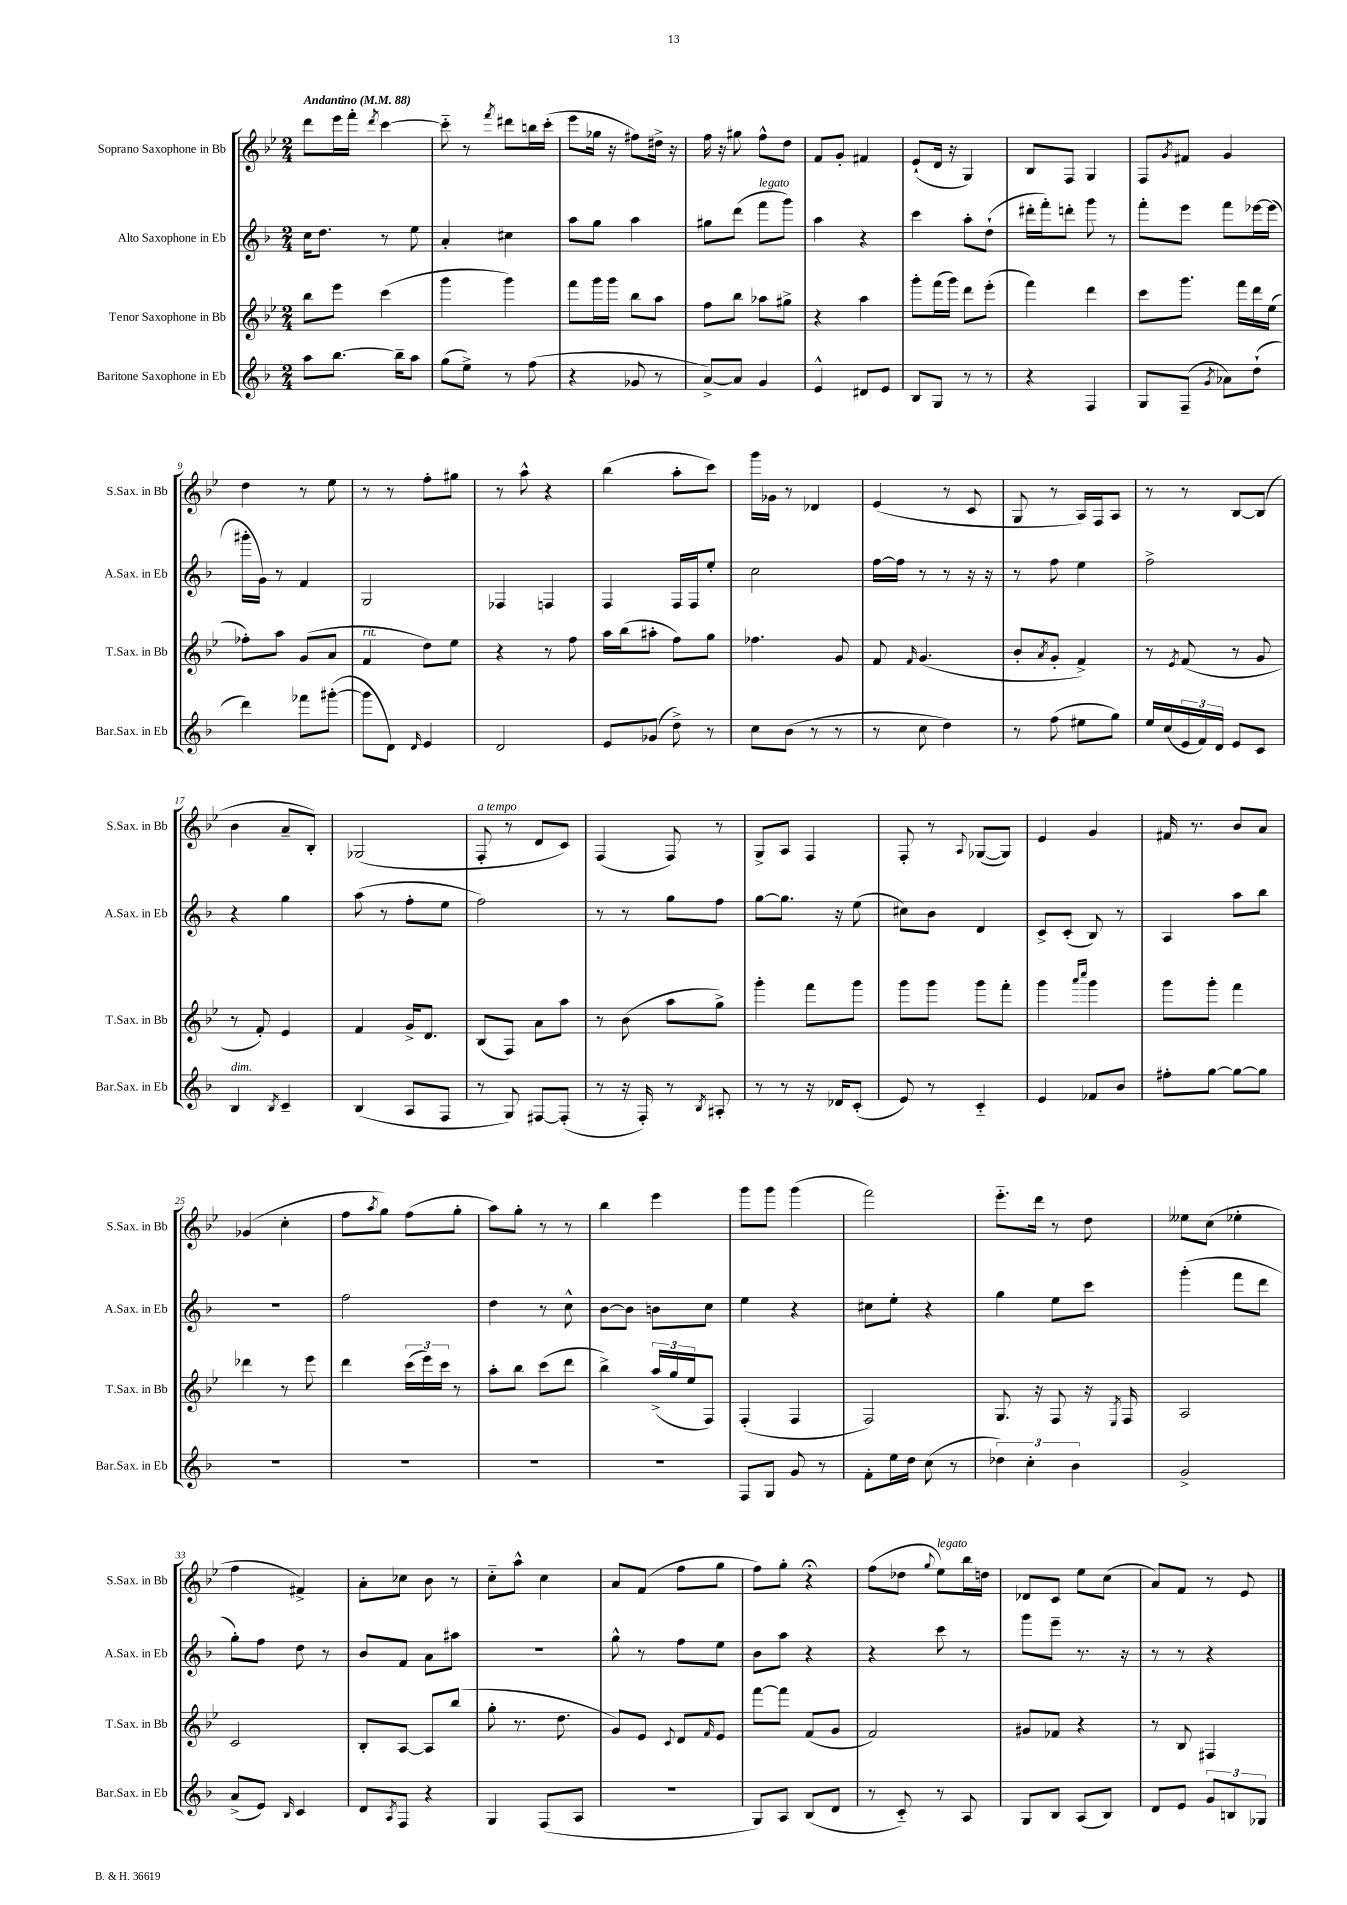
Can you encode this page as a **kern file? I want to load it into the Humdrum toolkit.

**kern	**kern	**kern	**kern
*staff4	*staff3	*staff2	*staff1
*clefG2	*clefG2	*clefG2	*clefG2
*k[b-]	*k[b-e-]	*k[b-]	*k[b-e-]
*M2/4	*M2/4	*M2/4	*M2/4
*MM88	*MM88	*MM88	*MM88
8aa\L	8bb-\L	16cc\LK	8ddd\L
.	.	8.dd\J	.
[8.bb-\J	8eee-\J	.	16eee-\L
.	.	.	16fff'\JJ
.	.	.	8qddd/
.	(4ccc\	8r	[4ccc\
16bb-~\]LK	.	.	.
8aa\J	.	8ee\	.
=	=	=	=
(8gg\L	4ggg\	4a'/	8ccc'~\]
8ee^\J)	.	.	8r
.	.	.	8qfff/
8r	4ggg\)	4cc#\	8ddd#\L
(8ff\	.	.	16bb\L
.	.	.	(16ccc'\JJ
=	=	=	=
4r	8fff\L	8aa\L	8eee-\L
.	16ggg\L	8gg\J	16gg-\Jk
.	16ggg\JJ	.	16r
8g-/	8bb-\L	4aa\	8ff#\L)
8r	8aa\J	.	16dd#^\Jk
.	.	.	16r
=	=	=	=
[8a^/L)	8ff\L	8gg#\L	16ff\
.	.	.	16r
8a/]J	8bb-\J	(8ddd\J	8gg#\
4g/	8aa-\L	8fff\L	8ff^^\L
.	8gg#^\J	8ggg\J)	8dd\J
=	=	=	=
4e^^/	4r	4aa\	8f/L
.	.	.	8g'/J
8d#/L	4aa\	4r	4f#/
8e/J	.	.	.
=	=	=	=
8B-/L	8ggg'\L	4ccc\	(8e-`/L
8G/J	(16fff\L	.	16d/Jk
.	16ggg\JJ)	.	16r
8r	8ddd\L	8aa'\L	4G/)
8r	(8eee-'\J	(8dd`\J	.
=	=	=	=
4r	4fff\)	16ddd#'\LL	8B-/L
.	.	16fff'\J)	.
.	.	8ddd'\J	8F/J
4F/	4ddd\	8ggg\	4G/
.	.	8r	.
=	=	=	=
8G/L	8ccc\L	8fff'\L	8F/L
.	.	.	8qg/
(8F~/J	8.ggg\J	8eee\J	8f#/J
8qg/	.	.	.
8a-\L)	.	8fff\L	4g/
.	16fff\LL	.	.
(8dd`\J	16ddd\	[16eee-\L	.
.	(16ee-\JJ	(16eee-\]JJ	.
=	=	=	=
4ddd\)	8ff-'\L)	16ggg#'\LL	4dd\
.	.	16g\JJ)	.
.	8aa\J	8r	.
8fff-\L	(8g/L	4f/	8r
([8ggg#'\J	8a/J	.	8ee-\
=	=	=	=
8ggg#\]L	4f/	2G/	8r
8d\J)	.	.	8r
16qqd/	.	.	.
4e/	8dd\L)	.	8ff'\L
.	8ee-\J	.	8gg#\J
=	=	=	=
2d/	4r	4F-/	8r
.	.	.	8aa^^\
.	8r	4F/	4r
.	8ff\	.	.
=	=	=	=
8e/L	16aa\LL	4F/	(4bb-\
.	(16bb-\J	.	.
(8g-/J	8aa#'\J	.	.
8dd^\)	8ff\L)	16F/LL	8aa'\L
.	.	16F/J	.
8r	8gg\J	8ee'/J	8ccc\J)
=	=	=	=
8cc\L	4.ff-\	2cc\	16ggg\LL
.	.	.	16g-\JJ
(8b-\J	.	.	8r
8r	.	.	4d-/
8r	8g/	.	.
=	=	=	=
8r	8f/	[16ff\LL	(4e-/
.	.	16ff\]JJ	.
.	16qqf/	.	.
8cc\	(4.g/	8r	.
4dd\)	.	8r	8r
.	.	16r	8c/
.	.	16r	.
=	=	=	=
8r	8b-'/L	8r	8G/
.	8qa/	.	.
(8ff\	8g'/J	8ff\	8r
8ee#\L	4f^/)	4ee\	16A/LL)
.	.	.	16F/J
8gg\J)	.	.	8A/J
=	=	=	=
16ee/LL	8r	2ff^\	8r
(16cc/	.	.	.
.	8qe-/	.	.
24e/	(8f/	.	8r
24f/)	.	.	.
24d/JJ	.	.	.
8e/L	8r	.	[8B-/L
8c/J	8g/	.	(8B-/]J
=	=	=	=
4B-/	8r	4r	4b-\
.	8f'/)	.	.
8qB-/	.	.	.
4c~/	4e-/	4gg\	8a~/L
.	.	.	8B-'/J)
=	=	=	=
(4B-/	4f/	(8aa\	(2G-/
.	.	8r	.
8A/L	16g^/LK	8ff'\L	.
.	8.d/J	.	.
8F/J	.	8ee\J	.
=	=	=	=
8r	(8B-/L	2ff\)	8F'/
8G/)	8F/J)	.	8r
[8F#/L	8a\L	.	8d/L
(8F#'/]J	8aa\J	.	8c/J)
=	=	=	=
8r	8r	8r	(4F/
16r	(8b-\	8r	.
16F'/)	.	.	.
8r	8aa\L	8gg\L	8F/)
8qB-/	.	.	.
8A#'/	8gg^\J)	8ff\J	8r
=	=	=	=
8r	4ggg'\	[8gg\L	8G^/L
8r	.	8.gg\]J	8A/J
16r	8fff\L	.	4F/
16d-/LK	.	16r	.
(8c'/J	8ggg\J	(8ee\	.
=	=	=	=
8e/)	8ggg\L	8cc#\L)	8F'/
8r	8ggg\J	8b-\J	8r
.	.	.	8qqA/
4c'~/	8ggg\L	4d/	([8G-/L
.	8fff'\J	.	8G-/]J)
=	=	=	=
4e/	4ggg\	8c^/L	4e-/
.	.	(8c'/J	.
.	16qqaaa/LL	.	.
.	16qqcccc/JJ	.	.
8f-/L	4ggg\	8B-/)	4g/
8b-/J	.	8r	.
=	=	=	=
8ff#'\L	8ggg\L	4A/	16f#/
.	.	.	8.r
[8gg\J	8ggg'\J	.	.
8gg\_L	4fff\	8aa\L	8b-/L
8gg\]J	.	8bb-\J	8a/J
=	=	=	=
2r	4ddd-\	2r	(4g-/
.	8r	.	4cc'\
.	8eee-\	.	.
=	=	=	=
2r	4ddd\	2ff\	8ff\L
.	.	.	8qaa/
.	.	.	8gg\J)
.	(24ccc\LL	.	(8ff\L
.	24eee-\)	.	.
.	24ccc\JJ	.	.
.	8r	.	8gg'\J
=	=	=	=
2r	8aa'\L	4dd\	8aa\L)
.	8bb-\J	.	8gg'\J
.	(8ccc\L	8r	8r
.	8ddd\J	8cc^^\	8r
=	=	=	=
2r	4bb-^\)	[8b-\L	4bb-\
.	.	8b-\]J	.
.	(24aa^/LL	8b\L	4eee-\
.	24gg/	.	.
.	24ee-/J	.	.
.	8F/J)	8cc\J	.
=	=	=	=
8F/L	(4F'/	4ee\	8ggg\L
8G/J	.	.	8ggg\J
8g/	4F/	4r	(4ggg\
8r	.	.	.
=	=	=	=
8f'\L	2F/)	8cc#\L	2fff\)
16ee\L	.	8ee'\J	.
16dd\JJ	.	.	.
(8cc\	.	4r	.
8r	.	.	.
=	=	=	=
6dd-\)	8.G/	4gg\	8.eee-'~\L
6cc'\	.	.	.
.	16r	.	16ddd\Jk
.	8F/	8ee\L	8r
6b-\	.	.	.
.	16r	8ccc\J	8dd\
.	8qE-/	.	.
.	16F/	.	.
=	=	=	=
2g^/	2A/	(4ggg'\	8ee--\L
.	.	.	(8cc\J
.	.	8fff\L	4ee-'\
.	.	8ddd\J	.
=	=	=	=
(8a^/L	2c/	8gg'\L)	4ff\
8e/J)	.	8ff\J	.
16qqB-/	.	.	.
4c/	.	8dd\	4f#^/)
.	.	8r	.
=	=	=	=
8d/L	8B-'/L	8b-/L	8a'\L
8qA/	.	.	.
8F/J	[8A/J	8f/J	8cc-\J
4r	8A/]L	8a\L	8b-\
.	(8bb-/J	8aa#\J	8r
=	=	=	=
4G/	8gg'\	2r	8cc'~\L
.	8.r	.	8aa^^\J
(8F/L	.	.	4cc\
.	8.dd\	.	.
8A/J	.	.	.
=	=	=	=
2r	8g/L)	8gg^^\	8a/L
.	8e-/J	8r	(8f/J
.	8qqc/	.	.
.	8d/L	8ff\L	8ff\L
.	16qqf/	.	.
.	8e-/J	8ee\J	8gg\J
=	=	=	=
8G/L)	[8fff\L	8b-\L	8ff\L)
8A/J	8fff\]J	8aa\J	8gg'\J
(8B-/L	(8f/L	4r	4r;
8d/J	8g/J	.	.
=	=	=	=
8r	2f/)	4r	(8ff\L
8c'~/)	.	.	8dd-\J
.	.	.	8qqgg/
8r	.	8ccc\	8ee-\L)
8A/	.	8r	16bb-\L
.	.	.	16dd\JJ
=	=	=	=
8G/L	8g#/L	8ggg\L	8d-/L
8B-/J	8f-/J	8eee~\J	8c/J
(8A/L	4r	8.r	8ee-\L
8B-/J)	.	.	(8cc\J
.	.	16r	.
=	=	=	=
8d/L	8r	8r	8a/L)
8e/J	8B-/	8r	8f/J
12g/L	4F#/	4r	8r
12B/	.	.	.
.	.	.	8e-/
12G-/J	.	.	.
==	==	==	==
*-	*-	*-	*-
